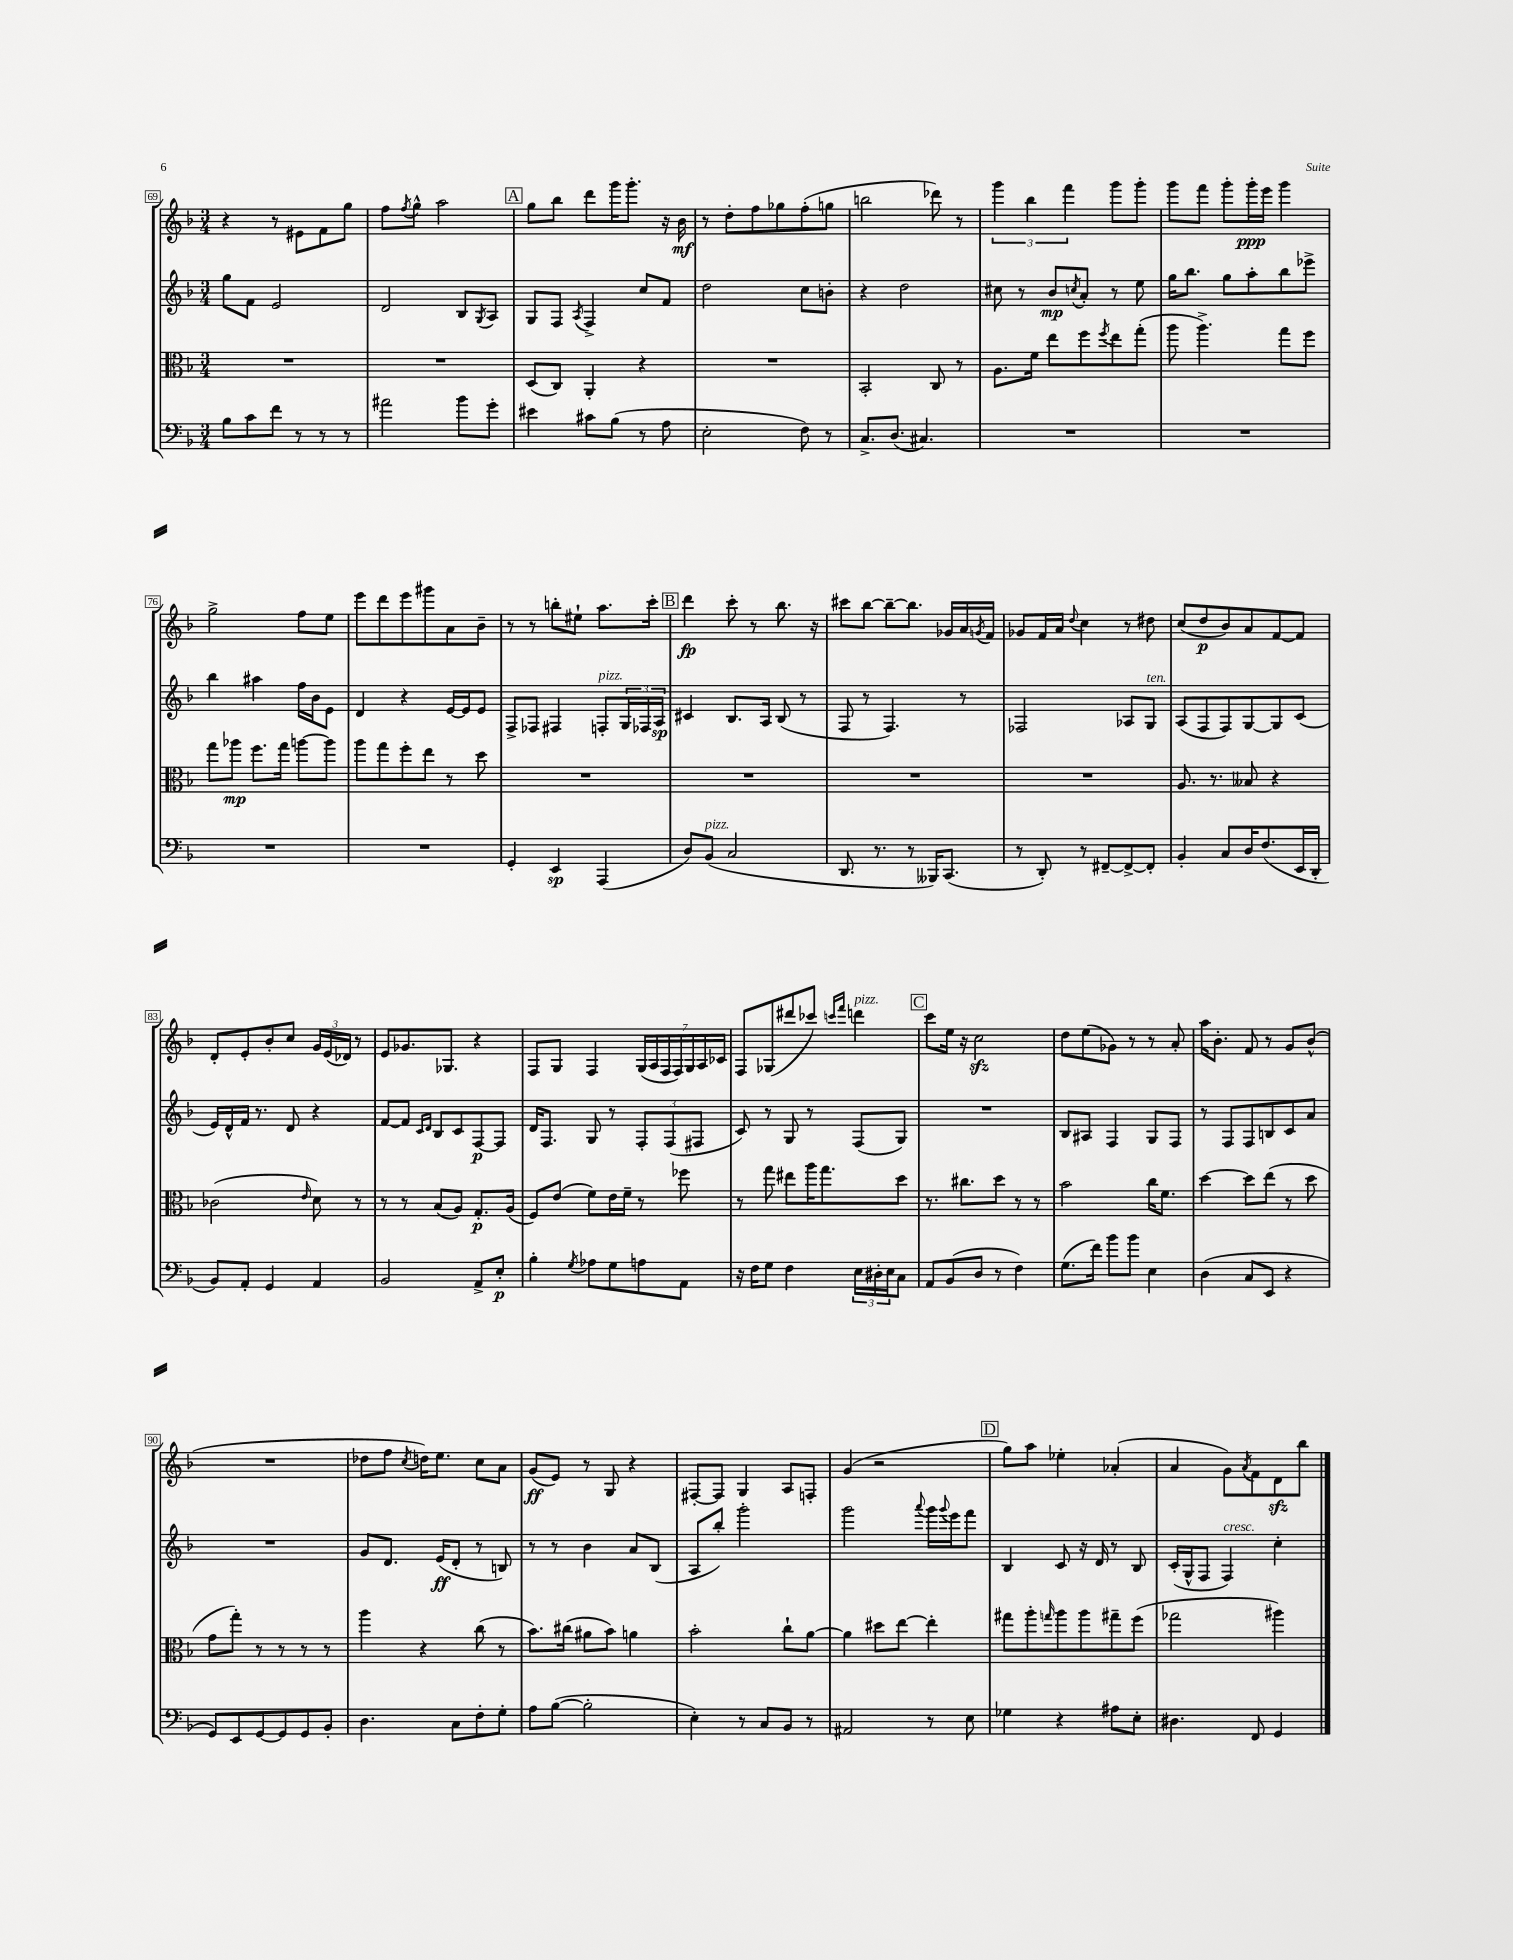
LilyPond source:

<<
\new StaffGroup <<
\new Staff = "s0" {
    \clef treble \key f \major \numericTimeSignature \time 3/4
    r4 r8 eis'8 f'8 g''8 |
    f''8 \acciaccatura { f''8 } g''8-^ a''2 |
    \mark \markup { \box "A" } g''8 bes''8 d'''8 g'''16 g'''8.-. r16 bes'16\mf |
    r8 d''8-. f''8 ges''8 f''8-.( g''8 |
    b''2 des'''8) r8 |
    \tuplet 3/2 { g'''4 bes''4 f'''4 } g'''8 g'''8-. |
    g'''8 f'''8 g'''8-. g'''16-.\ppp e'''16 g'''4 |
    g''2-> f''8 e''8 |
    e'''8 d'''8 e'''8 gis'''8 a'8 bes'8-- |
    r8 r8 b''8-. eis''8-! a''8. c'''16-. |
    \mark \markup { \box "B" } d'''4\fp c'''8-. r8 bes''8. r16 |
    cis'''8 bes''8~ bes''8~-- bes''8. ges'16 a'16 \acciaccatura { g'8 } f'16 |
    ges'8 f'16 a'16 \appoggiatura { d''8 } c''4 r8 dis''8 |
    c''8( d''8\p bes'8) a'8 f'8~ f'8 |
    d'8-. e'8-. bes'8-. c''8 \tuplet 3/2 { g'16 e'16( des'16) } r8 |
    e'8 ges'8. ges8. r4 |
    f8 g8 f4 \tuplet 7/4 { g16( a16 f16 f16) g16 a16 ces'16 } |
    f8 ges8( dis'''8 ces'''8) \grace { c'''16 f'''16 } d'''4^\markup { \italic "pizz." } |
    \mark \markup { \box "C" } c'''8 e''16 r16 c''2\sfz |
    d''8 e''8( ges'8) r8 r8 a'8-. |
    a''16 bes'8.-. f'8 r8 g'8 bes'8-^( |
    R2. |
    des''8 f''8 \acciaccatura { c''8 } d''16) e''8. c''8 a'8 |
    g'8\ff( e'8) r8 g8 r4 |
    fis8~-. fis8 g4 a8 f8-. |
    g'4( r2 |
    \mark \markup { \box "D" } g''8) a''8 ees''4-. aes'4-.( |
    a'4 g'8) \acciaccatura { a'8 } f'8 d'8\sfz bes''8 \bar "|." |
}
\new Staff = "s1" {
    \clef treble \key f \major \numericTimeSignature \time 3/4
    g''8 f'8 e'2 |
    d'2 bes8 \acciaccatura { g8 } a8 |
    \mark \markup { \box "A" } g8 f8 \acciaccatura { a8 } f4-> c''8 f'8 |
    d''2 c''8 b'8-. |
    r4 d''2 |
    cis''8 r8 bes'8\mp \acciaccatura { c''8 } a'8-. r8 e''8 |
    g''16 bes''8. g''8 a''8-. bes''8 ees'''8-> |
    bes''4 ais''4 f''16 bes'16 e'8 |
    d'4 r4 e'16~ e'16 e'8 |
    f8-> fes8 fis4 f8-.^\markup { \italic "pizz." } \tuplet 3/2 { g16 fes16 a16\sp } |
    \mark \markup { \box "B" } cis'4 bes8. a16 bes8( r8 |
    f8 r8 f4.) r8 |
    fes2 aes8 g8^\markup { \italic "ten." } |
    a8( f8 f8) g8~ g8 c'8( |
    e'16) d'16-^ f'16 r8. d'8 r4 |
    f'8~ f'8 \grace { c'16 d'16 } bes8 c'8 f8~\p f8 |
    d'16 f8. g8 r8 \tuplet 3/2 { f8-. f8( fis8 } |
    c'8) r8 g8 r8 f8( g8) |
    \mark \markup { \box "C" } R2. |
    bes8 ais8 f4 g8 f8 |
    r8 f8 f8 b8 c'8 a'8 |
    R2. |
    g'8 d'8. e'16\ff( d'8-. r8 b8) |
    r8 r8 bes'4 a'8 bes8( |
    a8 bes''8-.) g'''2-. |
    g'''2 \appoggiatura { a'''8 } g'''16 \appoggiatura { g'''8 } e'''16 f'''8 |
    \mark \markup { \box "D" } bes4 c'8 r16 d'16 r8 bes8 |
    c'16-.( g16-^ f8 f4^\markup { \italic "cresc." }) c''4-. \bar "|." |
}
\new Staff = "s2" {
    \clef alto \key f \major \numericTimeSignature \time 3/4
    R2. |
    R2. |
    \mark \markup { \box "A" } d8( c8) a,4-. r4 |
    R2. |
    bes,2-. c8 r8 |
    a8. f'16 e''8 f''8 \acciaccatura { f''8 } e''8 g''8-.( |
    a''8 a''4.->) g''8 f''8 |
    g''8 aes''8\mp f''8. g''16 a''8~ a''8 |
    a''8 g''8 f''8-. e''8 r8 d''8 |
    R2. |
    \mark \markup { \box "B" } R2. |
    R2. |
    R2. |
    a8. r8. beses8 r4 |
    ces'2( \grace { e'16 } d'8) r8 |
    r8 r8 bes8( a8) g8.-.\p a16( |
    f8) e'8( f'8) e'16 f'16-- r8 fes''8 |
    r8 g''8 eis''8 a''16 g''8. d''8 |
    \mark \markup { \box "C" } r8. cis''8. d''8 r8 r8 |
    bes'2 c''16 f'8. |
    d''4~ d''8 e''8( r8 d''8 |
    g'8 g''8-.) r8 r8 r8 r8 |
    a''4 r4 c''8( r8 |
    bes'8.) cis''16( ais'8 bes'8) a'4 |
    bes'2-. c''8-! a'8~ |
    a'4 dis''8 e''8~ e''4-. |
    \mark \markup { \box "D" } gis''8 a''8-. \grace { g''16 } a''8 a''8 gis''8-- f''8( |
    ges''2 ais''4) \bar "|." |
}
\new Staff = "s3" {
    \clef bass \key f \major \numericTimeSignature \time 3/4
    bes8 c'8 f'8 r8 r8 r8 |
    ais'2 bes'8 g'8-. |
    \mark \markup { \box "A" } eis'4 cis'8 bes8( r8 a8 |
    e2-. f8) r8 |
    c8.-> d8.( cis4.) |
    R2. |
    R2. |
    R2. |
    R2. |
    g,4-. e,4\sp a,,4( |
    \mark \markup { \box "B" } d8) bes,8^\markup { \italic "pizz." }( c2 |
    d,8. r8. r8 beses,,16) c,8.( |
    r8 d,8-.) r8 fis,8~-- fis,8~-> fis,8-. |
    bes,4-. c8 d16 f8.( e,16 d,16-. |
    bes,8) a,8-. g,4 a,4 |
    bes,2 a,8-> e8-.\p |
    bes4-. \acciaccatura { g8 } aes8 g8 a8 a,8 |
    r16 f16 g8 f4 \tuplet 3/2 { e16 dis16-. e16 } c8 |
    \mark \markup { \box "C" } a,8 bes,8( d8 r8 f4) |
    g8.( f'16) bes'8 bes'8 e4 |
    d4( c8 e,8 r4 |
    g,8) e,8 g,8~ g,8 g,8 bes,8-. |
    d4. c8 f8-. g8-. |
    a8 bes8~( bes2-. |
    e4-.) r8 c8 bes,8 r8 |
    ais,2 r8 e8 |
    \mark \markup { \box "D" } ges4 r4 ais8 e8-. |
    dis4. f,8 g,4 \bar "|." |
}
>>
>>
\layout { \context { \Score currentBarNumber = #69 \override BarNumber.stencil = #(make-stencil-boxer 0.1 0.3 ly:text-interface::print) } }
